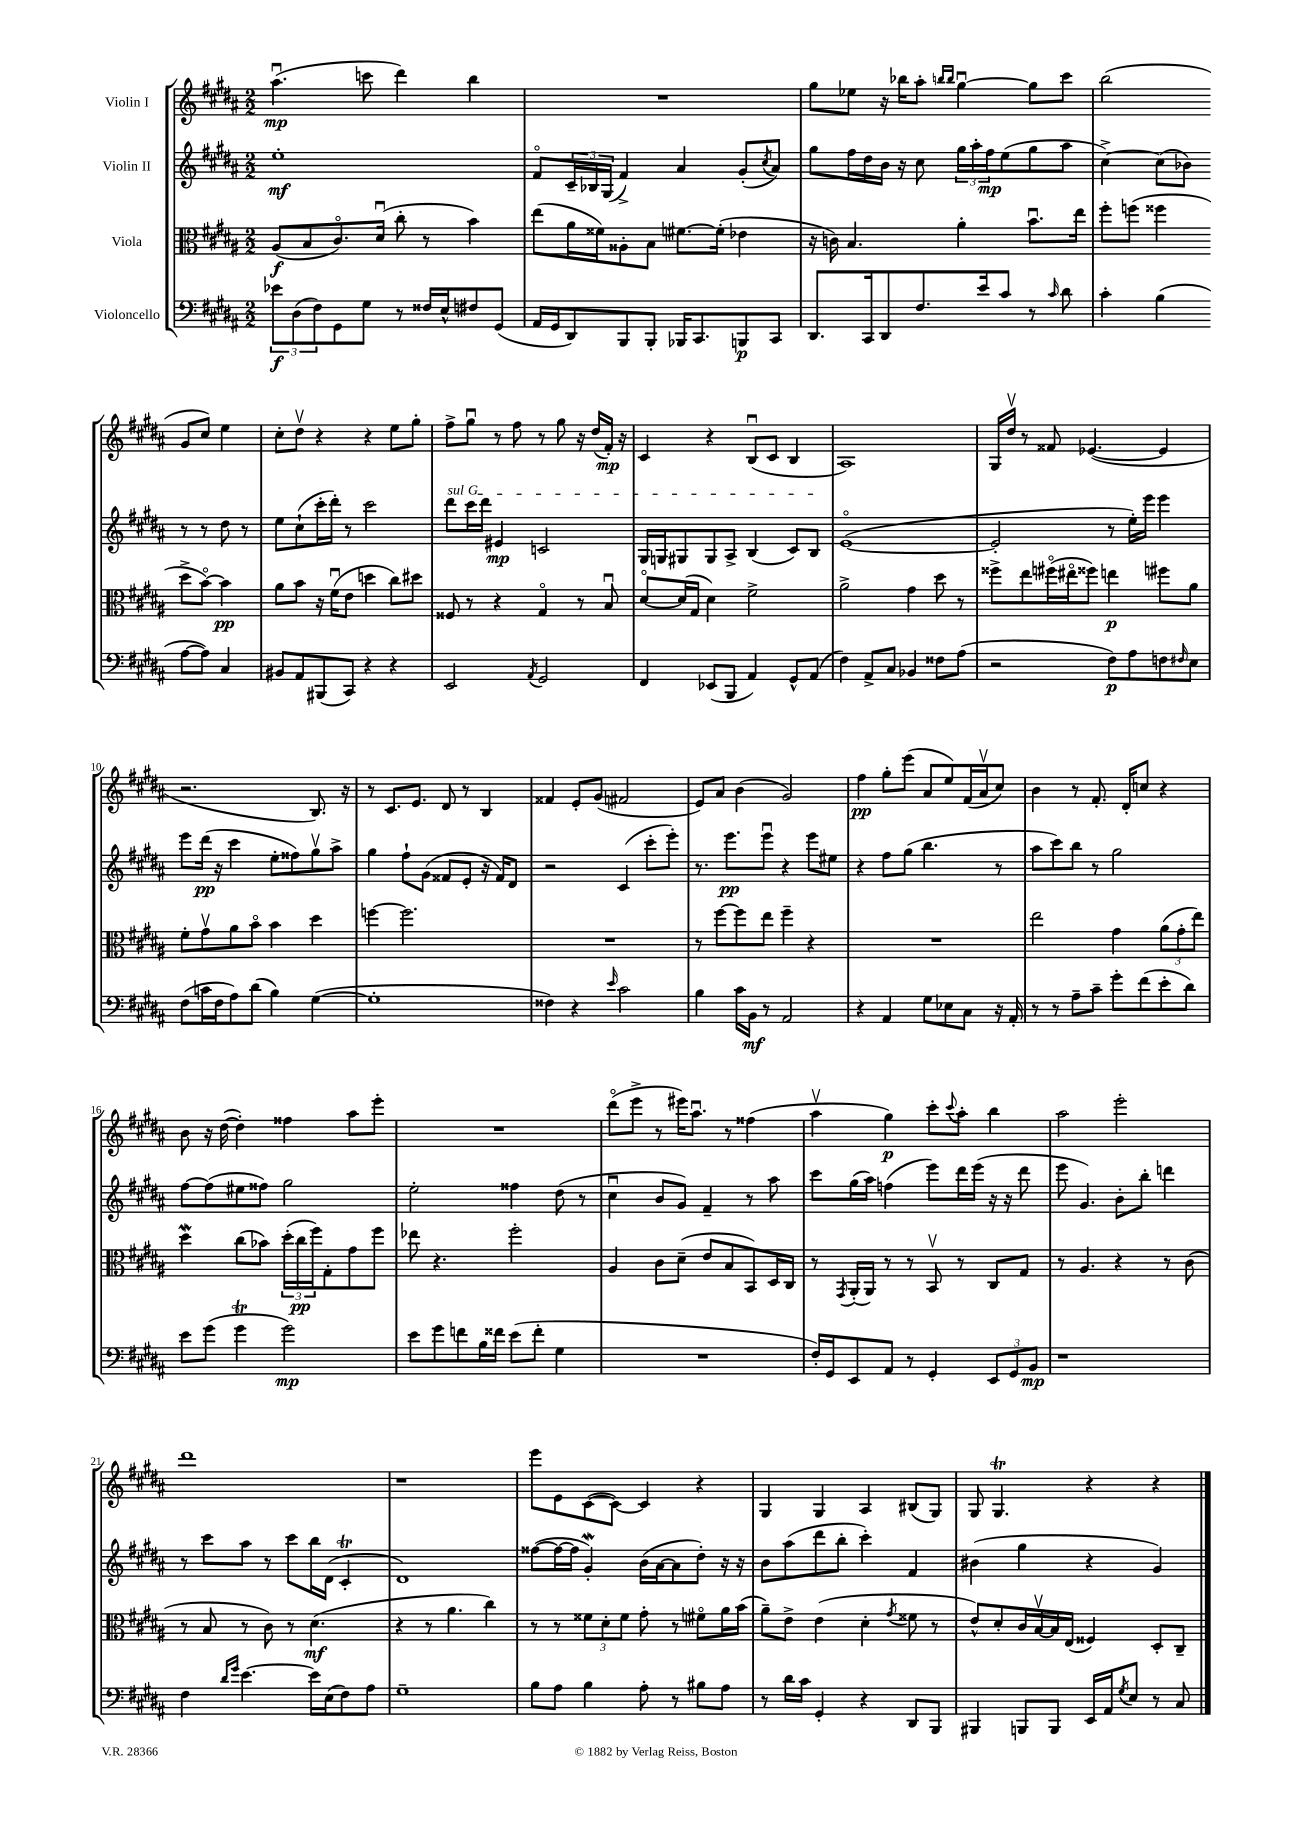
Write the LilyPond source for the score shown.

<<
\new StaffGroup <<
\new Staff = "s0" \with { instrumentName = "Violin I" } {
    \clef treble \key b \major \numericTimeSignature \time 2/2
    ais''4.\downbow\mp( c'''8 dis'''4) b''4 |
    R1 |
    gis''8 ees''8 r16 bes''16 ais''8-. \grace { b''16 b''16 } gis''4~\downbow gis''8 cis'''8 |
    b''2( gis'8 cis''8) e''4 |
    cis''8-. dis''8\upbow r4 r4 e''8 gis''8-. |
    fis''8-> gis''8\downbow r8 fis''8 r8 gis''8 r16 dis''16( fis'16-.\mp) r16 |
    cis'4 r4 b8\downbow( cis'8 b4 |
    ais1) |
    gis16 dis''16\upbow r8 fisis'8 ees'4.~( ees'4 |
    r2. b8.) r16 |
    r8 cis'8. e'8. dis'8 r8 b4 |
    fisis'4 e'8-. gis'8( fis'2 |
    e'8) ais'8 b'4( gis'2) |
    fis''4\pp gis''8-. e'''8( ais'8 e''8) fis'16( ais'16\upbow cis''8) |
    b'4 r8 fis'8.-. dis'16-. c''8 r4 |
    b'8 r16 dis''16~( dis''4-.) fisis''4 ais''8 e'''8-. |
    R1 |
    dis'''8\flageolet( e'''8-> r8 eis'''16) ais''8.\downbow r8 fisis''4( |
    ais''4\upbow gis''4\p) cis'''8-. \appoggiatura { cis'''8 } ais''8-. b''4 |
    ais''2 e'''2-. |
    dis'''1 |
    r1 |
    e'''8 e'8 cis'8~( cis'8~) cis'4 r4 |
    gis4 gis4 ais4 bis8( gis8) |
    gis8 gis4.\trill r4 r4 \bar "|." |
}
\new Staff = "s1" \with { instrumentName = "Violin II" } {
    \clef treble \key b \major \numericTimeSignature \time 2/2
    e''1-.\mf |
    fis'8\flageolet \tuplet 3/2 { cis'16-- bes16 gis16( } fis'4->) ais'4 gis'8-.( \acciaccatura { cis''8 } ais'8) |
    gis''8 fis''16 dis''16 b'16 r16 cis''8 \tuplet 3/2 { gis''16 ais''16-. fis''16\mp } e''8( gis''8 ais''8 |
    cis''4~->) cis''8( bes'8) r8 r8 dis''8 r8 |
    e''8 cis''8-!( cis'''16-. dis'''16-.) r8 cis'''2 |
    \once \override TextSpanner.bound-details.left.text = \markup { \italic "sul G" } dis'''8\startTextSpan cis'''16 dis'''16 eis'4\mp c'2 |
    gis16 g16 gis8 gis8 ais8-> b4( cis'8) b8\stopTextSpan |
    e'1~\flageolet( |
    e'2-. r8 e''16-.) e'''16 e'''4 |
    e'''8 dis'''16\pp( r16 cis'''4 e''8-. fisis''8) gis''8\upbow ais''8-> |
    gis''4 fis''8-! gis'8( fisis'8 e'8-. r16 fisis'16) dis'8 |
    r2 cis'4( cis'''8-. e'''8-.) |
    r8. e'''8.\pp e'''8\downbow r4 e'''8 eis''8 |
    r4 fis''8 gis''8( b''4. r8 |
    ais''8 cis'''8) b''8 r8 gis''2 |
    fis''8~ fis''8( eis''8 fisis''8) gis''2 |
    e''2-. fisis''4 dis''8( r8 |
    cis''4\downbow b'8 gis'8) fis'4-- r8 ais''8 |
    cis'''8 gis''16( ais''16) f''4( e'''8) dis'''16 e'''16( r16 r16 dis'''8 |
    e'''8 gis'4.) b'8-. b''8-. d'''4 |
    r8 cis'''8 ais''8 r8 cis'''8 b''16 dis'16( cis'4-.\trill |
    dis'1) |
    fisis''8~( fisis''16~ fisis''16 gis'4-.\mordent) b'16( ais'16~ ais'8 dis''8-.) r16 r16 |
    b'8 ais''8( dis'''8 b''8-. cis'''4-.) fis'4 |
    bis'4( gis''4 r4 gis'4) \bar "|." |
}
\new Staff = "s2" \with { instrumentName = "Viola" } {
    \clef alto \key b \major \numericTimeSignature \time 2/2
    ais8\f( b8 cis'8.\flageolet) dis'16\downbow( cis''8-. r8 b'4) |
    e''8( ais'16 fisis'16) aisis8-. b8 fis'8.~ fis'16-.( ees'4 |
    r16 c'16) b4. ais'4-. b'8.\downbow e''16 |
    fis''8-. f''8( fisis''4 dis''8-> b'8~\flageolet) b'4\pp |
    ais'8 b'8 r16 fis'16\downbow( e'8 d''4 cis''8) dis''8 |
    fisis8 r8 r4 gis4\flageolet r8 b8\downbow |
    dis'8~\flageolet dis'16( gis16 dis'4) fis'2-> |
    ais'2-> gis'4 dis''8 r8 |
    fisis''8-> e''8 fis''16\flageolet( eis''16\flageolet fisis''8) e''4\p fis''8 ais'8 |
    fis'8-. gis'8\upbow ais'8 b'8\flageolet b'4 dis''4 |
    f''4~ f''2. |
    R1 |
    r8 fis''8~ fis''8 e''8 fis''4-- r4 |
    R1 |
    e''2 gis'4 \tuplet 3/2 { ais'8( gis'8-. e''8) } |
    dis''4\mordent cis''8( bes'8) \tuplet 3/2 { dis''16-.( cis''16\pp fis''16) } gis8-. gis'8 fis''8 |
    ees''8 r4. fis''2-. |
    ais4 cis'8 dis'8--( e'8 b8 b,8) dis16 cis16 |
    r8 \acciaccatura { gis,8 } ais,16-.( ais,16) r8 r8 b,8\upbow r8 cis8 gis8 |
    r8 ais4. r4 r8 cis'8( |
    r8 b8 r8 cis'8) r8 dis'4.\mf( |
    r4 r8 ais'4. cis''4) |
    r8 r8 \tuplet 3/2 { fisis'8 dis'8-. fisis'8 } gis'8-. r8 fis'8\flageolet ais'16 b'16( |
    ais'8--) e'8-> e'4( dis'4-. \acciaccatura { gis'8 } fisis'8 r8 |
    e'8-^) dis'8-. cis'16 b16~\upbow b16 e16( fisis4) dis8-. cis8-- \bar "|." |
}
\new Staff = "s3" \with { instrumentName = "Violoncello" } {
    \clef bass \key b \major \numericTimeSignature \time 2/2
    \tuplet 3/2 { ees'8\f dis8( fis8) } gis,8 gis8 r8 fisis16 e16-^ fis8 gis,8( |
    ais,16 gis,16 dis,8) b,,8 b,,8-. bes,,16 cis,8. b,,8\p cis,8 |
    dis,8. cis,16 dis,8 fis8. e'16 cis'8 r8 \grace { cis'16 } dis'8 |
    cis'4-. b4( ais8~ ais8) cis4 |
    bis,8 ais,8 bis,,8( cis,8) r4 r4 |
    e,2 \acciaccatura { ais,8 } gis,2 |
    fis,4 ees,8( b,,8 ais,4) gis,8-^ ais,8( |
    fis4) ais,8-> cis8 bes,4 fisis8 ais8( |
    r2 fis8\p) ais8 f8 \grace { fis16 } e8 |
    fis8( c'16 fis16 ais8) dis'8( b4) gis4~( |
    gis1-. |
    fisis4) r4 \grace { e'16 } cis'2 |
    b4 cis'16 b,16\mf r8 ais,2 |
    r4 ais,4 gis8 ees8 cis8 r16 ais,16-. |
    r8 r8 ais8-- cis'8-- gis'8-. fis'8( e'8-. dis'8) |
    e'8 gis'8( gis'4\trill gis'2\mp) |
    e'8 gis'8 f'8 b16 fisis'16 e'8( fisis'8-. gis4 |
    R1 |
    fis16-.) gis,16 e,8 ais,8 r8 gis,4-. \tuplet 3/2 { e,8 gis,8 b,8\mp } |
    r1 |
    fis4 \grace { dis'16 gis'16 } e'4.~ e'16 e16( fis8) ais8 |
    gis1-- |
    b8 ais8 b4 ais8-. r8 bis8 ais8 |
    r8 dis'16 cis'16 gis,4-. r4 dis,8 b,,8 |
    bis,,4 b,,8 b,,8 e,16 ais,16 \acciaccatura { gis8 } e8 r8 cis8 \bar "|." |
}
>>
>>
